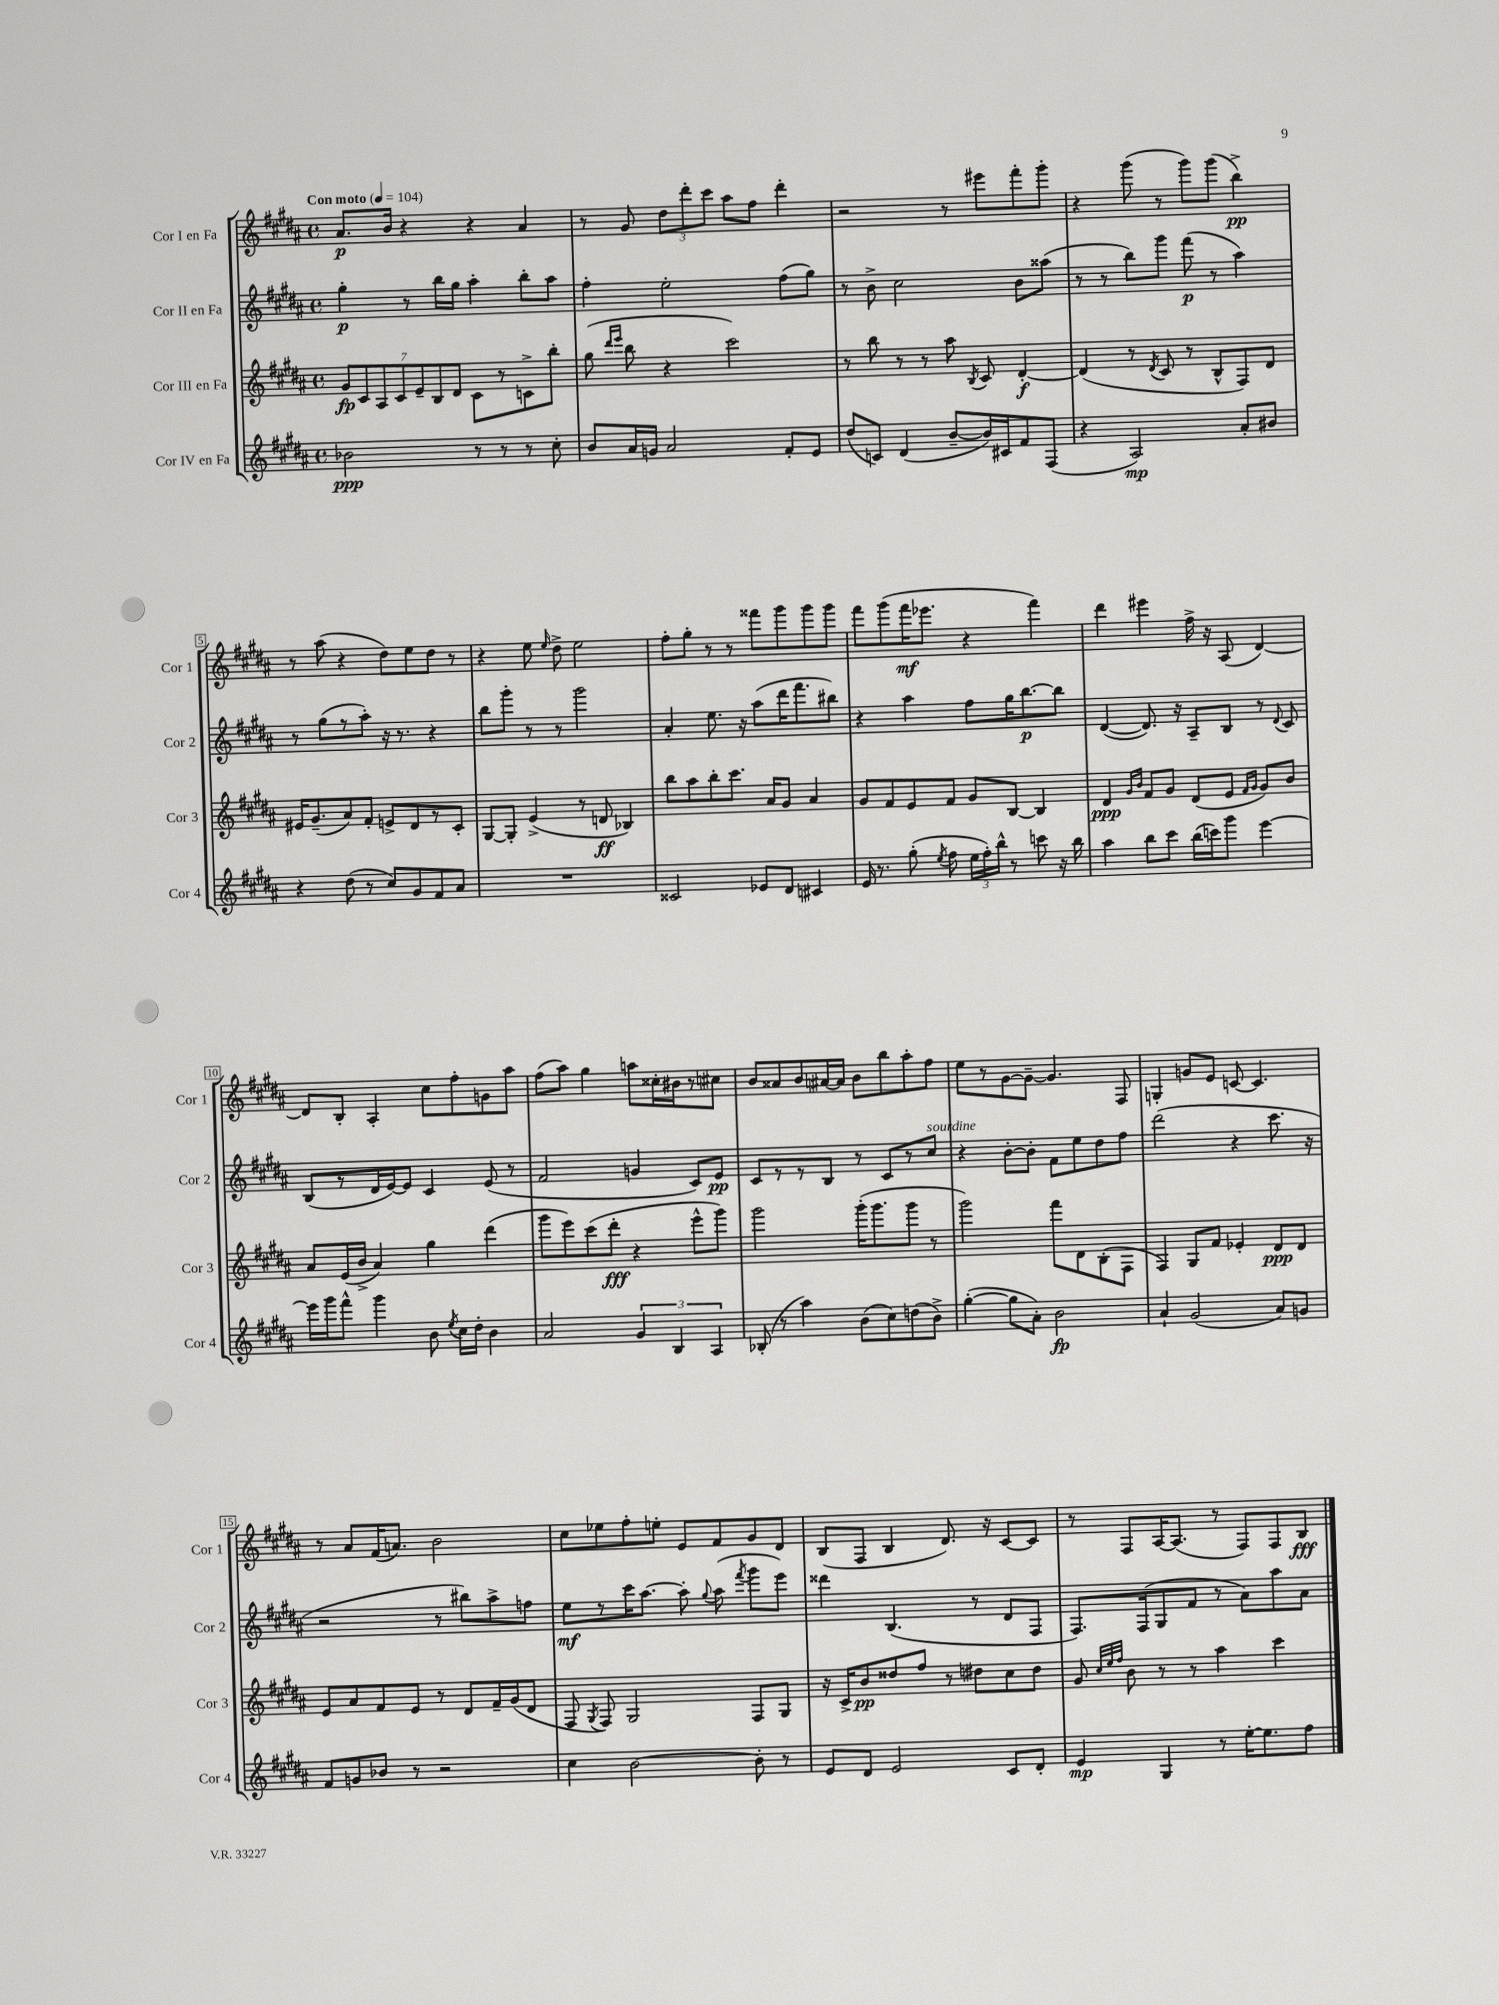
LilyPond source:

<<
\new StaffGroup <<
\new Staff = "s0" \with { instrumentName = "Cor I en Fa" shortInstrumentName = "Cor 1" } {
    \clef treble \key b \major \defaultTimeSignature \time 4/4 \tempo "Con moto" 4 = 104
    \autoBeamOff ais'8.[\p b'16] r4 r4 ais'4 |
    r8 gis'8 \tuplet 3/2 { dis''8[ dis'''8-. cis'''8] } ais''8[ fis''8] dis'''4-. |
    r2 r8 eis'''8[ fis'''8-. gis'''8]-. |
    r4 gis'''8( r8 gis'''8[) gis'''8]( b''4->\pp) |
    r8 ais''8( r4 dis''8[) e''8 dis''8] r8 |
    r4 e''8 \grace { e''16 } dis''8-> e''2 |
    fis''8[-. gis''8]-. r8 r8 fisis'''8[ gis'''8 gis'''8 gis'''8] |
    fis'''8[ gis'''8( fis'''16\mf ees'''8.] r4 fis'''4) |
    dis'''4 eis'''4 fis''16-> r16 ais8( dis'4~) |
    dis'8[ b8]-. ais4-. cis''8[ fis''8-. g'8 ais''8] |
    fis''8[( ais''8]) gis''4 a''8[ cisis''16-. bis'16 r8 cis''8] |
    b'8[ aisis'8 b'8 ais'16~ ais'16] b'8[ b''8 ais''8-. fis''8] |
    e''8[ r8 gis'8~ gis'8]~-- gis'4. fis8 |
    g4-. g'8[ e'8] c'8~ c'4. |
    r8 ais'8[ fis'16( a'8.]) b'2 |
    cis''8[ ees''8 fis''8-. e''8]-. e'8[ fis'8 gis'8 dis'8] |
    b8[( fis8] b4 dis'8.) r16 cis'8[~ cis'8] |
    r8 fis8[ ais16~ ais8.]( r8 fis8[) fis8 b8]\fff \bar "|." |
}
\new Staff = "s1" \with { instrumentName = "Cor II en Fa" shortInstrumentName = "Cor 2" } {
    \clef treble \key b \major \defaultTimeSignature \time 4/4
    \autoBeamOff gis''4-.\p r8 b''16[ gis''16] ais''4-. b''8[-. ais''8] |
    fis''4-. e''2-. fis''8[( gis''8]) |
    r8 b'8-> cis''2 b'8[ aisis''8]( |
    r8 r8 b''8[) gis'''8] fis'''8\p( r8 ais''4) |
    r8 gis''8[( r8 ais''8]-.) r16 r8. r4 |
    b''8[ gis'''8]-. r8 r8 gis'''2 |
    ais'4-. e''8. r16 ais''8[( dis'''16 fis'''8. bis''8]) |
    r4 ais''4 fis''8[ gis''16 b''8.~\p b''8] |
    dis'4~( dis'8.) r16 ais8[-- b8] r8 \appoggiatura { dis'8 } cis'8 |
    b8[( r8 dis'16 e'16~) e'8] cis'4 e'8( r8 |
    fis'2 g'4 cis'8[) e'8]\pp |
    cis'8[ r8 r8 b8] r8 cis'8[ r8 cis''8]^\markup { \italic "sourdine" } |
    r4 b'8[~-. b'8]-. fis'8[ e''8 dis''8 fis''8] |
    dis'''2( r4 cis'''8. r16 |
    r2 r8 bis''8[) ais''8-> f''8] |
    e''8[\mf r8 cis'''16 ais''8.]~ ais''8-. \appoggiatura { gis''8 } ais''8( \acciaccatura { fis'''8 } gis'''8[ e'''8]) |
    disis'''4 b4.( r8 dis'8[ fis8] |
    fis8.[) fis16( gis8 fis'8] r8 ais'8[) ais''8 ais'8] \bar "|." |
}
\new Staff = "s2" \with { instrumentName = "Cor III en Fa" shortInstrumentName = "Cor 3" } {
    \clef treble \key b \major \defaultTimeSignature \time 4/4
    \autoBeamOff \tuplet 7/4 { gis'8[\fp cis'8 ais8 cis'8 e'8-- b8 dis'8] } cis'8[ r8 c'8-> b''8]-. |
    gis''8( \grace { dis'''16[ e'''16] } b''8 r4 cis'''2) |
    r8 b''8 r8 r8 ais''8 \acciaccatura { b8 } cis'8 dis'4~-.\f |
    dis'4( r8 \acciaccatura { dis'8 } cis'8 r8 b8[-^ fis8) dis'8] |
    eis'16[ gis'8.--( ais'8) fis'8]-. e'8[-> dis'8 r8 cis'8]-. |
    gis8[~ gis8]-. e'4->( r8 d'8\ff bes4) |
    b''8[ ais''8 b''8-. cis'''8.] ais'16[ gis'8] ais'4 |
    gis'8[ fis'8 e'8 fis'8] gis'8[ b8]~ b4 |
    dis'4\ppp \grace { gis'16[ b'16] } fis'8[ gis'8] dis'8[( e'8] \grace { fis'16[ gis'16] } gis'8[) b'8] |
    ais'8[ e'16( b'16]-> ais'4) gis''4 dis'''4( |
    gis'''8[ e'''8) cis'''8( dis'''8]-.\fff r4 e'''8[-^ gis'''8]) |
    gis'''2 gis'''16[-.( gis'''8. gis'''8] r8 |
    gis'''2) fis'''8[ dis'8 b8-.( fis8] |
    fis4) gis8[ fis'8] ees'4-. dis'8[\ppp dis'8] |
    e'8[ ais'8 fis'8 e'8] r8 dis'8[ fis'16-- gis'16( dis'8] |
    fis8 \acciaccatura { gis8 } fis8) gis2 fis8[ gis8] |
    r16 cis'16[-> b'8\pp disis''8 fis''8] r8 dis''8[ cis''8 dis''8] |
    gis'8 \grace { cis''32[ e''32 fis''32] } b'8 r8 r8 ais''4 cis'''4 \bar "|." |
}
\new Staff = "s3" \with { instrumentName = "Cor IV en Fa" shortInstrumentName = "Cor 4" } {
    \clef treble \key b \major \defaultTimeSignature \time 4/4
    \autoBeamOff bes'2\ppp r8 r8 r8 cis''8-. |
    b'8[ ais'16 g'16] ais'2 fis'8[-. e'8] |
    dis''8[( c'8]) dis'4( b'8[~-- b'16) cis'16 fis'8 fis8]( |
    r4 ais2\mp) ais'8[-. bis'8] |
    r4 dis''8( r8 cis''8[) gis'8 fis'8 ais'8] |
    R1 |
    cisis'2 ees'8[ dis'8] cis'4 |
    e'16 r8. gis''8-.( \acciaccatura { e''8 } fis''8 \tuplet 3/2 { e''16[ fis''16-.) b''16]-^ } r8 c'''8 r16 b''16 |
    ais''4 b''8[ cis'''8] b''16[( c'''16) gis'''8] e'''4~ |
    e'''16[ gis'''16 fis'''8]-^ gis'''4 b'8 \acciaccatura { e''8 } cis''16[ dis''16]-. b'4 |
    ais'2 \tuplet 3/2 { gis'4 b4 ais4 } |
    bes8-.( r8 ais''4) b'8[( cis''8) d''8( b'8]->) |
    gis''4~-.( gis''8[ ais'8]-.) b'2\fp |
    ais'4-! gis'2( ais'8[) g'8] |
    fis'8[ g'8 bes'8] r8 r2 |
    cis''4 b'2~ b'8-. r8 |
    e'8[ dis'8] e'2 cis'8[ dis'8]-. |
    e'4\mp gis4 r8 e''16[~-. e''8. fis''8] \bar "|." |
}
>>
>>
\layout { \context { \Score \override BarNumber.stencil = #(make-stencil-boxer 0.1 0.3 ly:text-interface::print) } }
